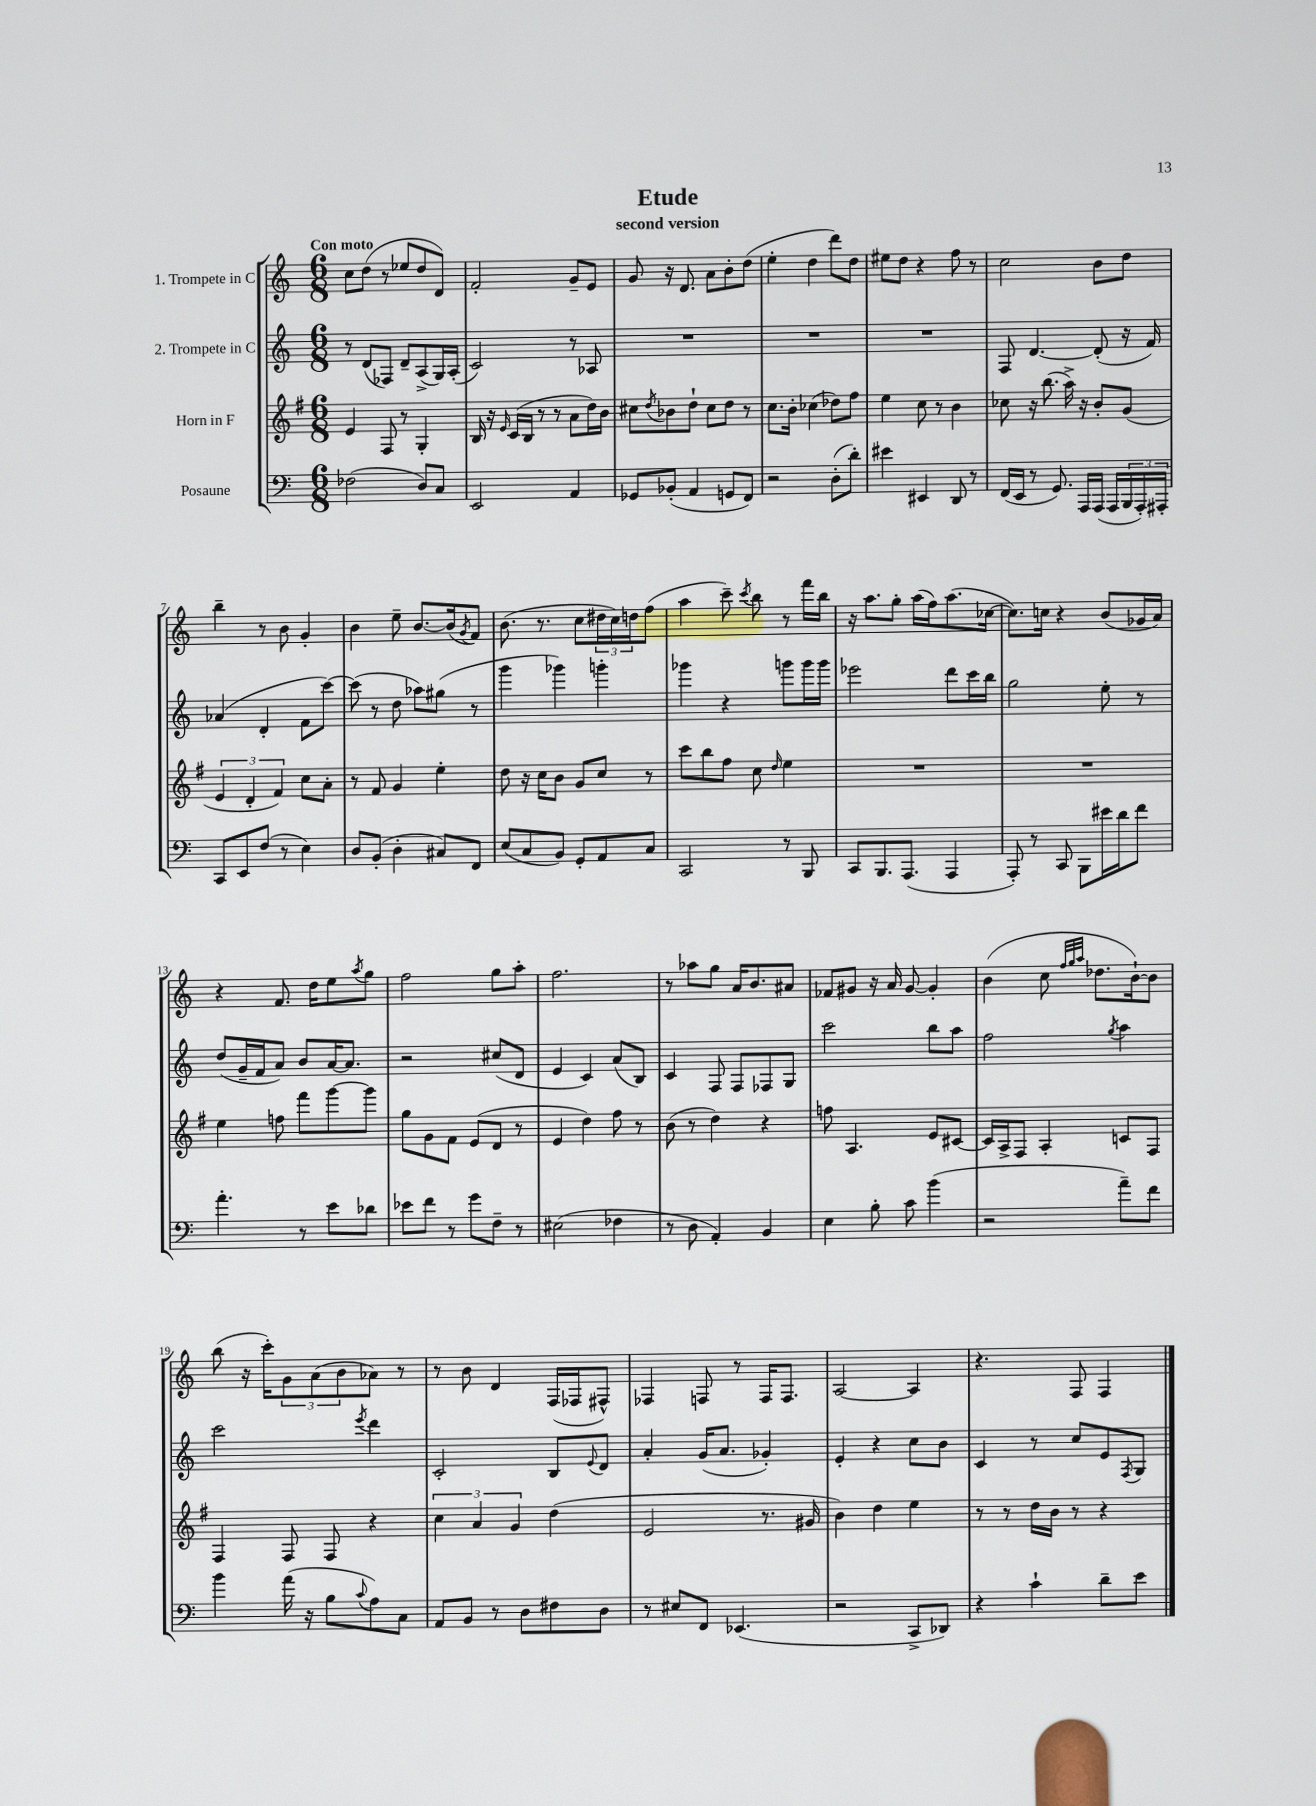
\header { title = "Etude" subtitle = "second version" }
<<
\new StaffGroup <<
\new Staff = "s0" \with { instrumentName = "1. Trompete in C" } {
    \clef treble \key c \major \numericTimeSignature \time 6/8 \tempo "Con moto"
    c''8 d''8( r8 ees''8 d''8 d'8) |
    f'2-. g'8-- e'8 |
    g'8 r16 d'8. a'8 b'8-. d''8( |
    e''4-. d''4 d'''8) d''8 |
    eis''8 d''8 r4 f''8 r8 |
    c''2 b'8 d''8 |
    b''4-- r8 b'8 g'4-. |
    b'4 e''8-- b'8.~ b'16( \acciaccatura { g'8 } f'8) |
    b'8.( r8. c''8 \tuplet 3/2 { dis''16 c''16) d''16 } f''8( |
    a''4 c'''8--) \acciaccatura { c'''8 } b''8 r8 f'''16 b''16 |
    r16 a''8. g''8-. a''16( f''16) a''8.( ces''16~ |
    ces''8.) c''16 r4 b'8( ges'16 a'16) |
    r4 f'8. d''16 e''8 \acciaccatura { a''8 } g''8 |
    f''2 g''8 a''8-. |
    f''2. |
    r8 aes''8 g''8 a'16 b'8. ais'8 |
    fes'8 gis'8 r16 a'16 gis'8~ gis'4-. |
    b'4( c''8 \grace { f''32 g''32 a''32 } des''8. b'16~-!) b'8 |
    b''8( r16 c'''16-.) \tuplet 3/2 { g'8 a'8( b'8 } aes'8) r8 |
    r8 b'8 d'4 f16( fes16 fis8-^) |
    fes4 f8 r8 f16 f8. |
    a2~ a4 |
    r4. f8 f4 \bar "|." |
}
\new Staff = "s1" \with { instrumentName = "2. Trompete in C" } {
    \clef treble \key c \major \numericTimeSignature \time 6/8
    r8 d'8( fes8) d'8-- a8->( g16) a16-.( |
    c'2) r8 aes8 |
    R2. |
    R2. |
    R2. |
    f8 d'4.~ d'8-.( r16 f'16) |
    aes'4( d'4-. f'8 c'''8~) |
    c'''8( r8 d''8 aes''8) gis''8( r8 |
    g'''4 ges'''4) g'''4-. |
    ges'''4 r4 g'''8 g'''16 g'''16 |
    ees'''2 d'''8 c'''16 b''16 |
    g''2 e''8-. r8 |
    d''8( g'16-- f'16 a'8) b'8 a'16~ a'8. |
    r2 cis''8( d'8 |
    e'4 c'4) a'8( b8) |
    c'4 f8 f8 fes8 g8 |
    c'''2 b''8 a''8 |
    f''2 \acciaccatura { g''8 } a''4 |
    c'''2 \acciaccatura { e'''8 } d'''4 |
    c'2-. b8 \appoggiatura { e'8 } d'8 |
    a'4-. g'16( a'8. ges'4-.) |
    e'4-. r4 c''8 b'8 |
    c'4 r8 c''8 e'8 \acciaccatura { f8 } g8 \bar "|." |
}
\new Staff = "s2" \with { instrumentName = "Horn in F" } {
    \clef treble \key g \major \numericTimeSignature \time 6/8
    e'4 fis8 r8 g4-. |
    b16 r16 \grace { e'16 } c'16( b16 r8 r8 a'8 d''16) b'16 |
    cis''8 \acciaccatura { d''8 } bes'8 d''8-! cis''8 d''8 r8 |
    c''8. b'16-. ces''4( des''8) fis''8 |
    e''4 c''8 r8 b'4 |
    ces''8 r16 b''8.( a''16->) r16 b'8-. g'8( |
    \tuplet 3/2 { e'4 d'4-. fis'4) } c''8 a'8-. |
    r8 fis'8 g'4 e''4-. |
    d''8 r16 c''16 b'8 g'8 c''8 r8 |
    c'''8 b''8 fis''8 c''8 \grace { d''16 } e''4 |
    R2. |
    R2. |
    e''4 f''8 fis'''8 g'''8~ g'''8 |
    g''8 g'8 fis'8 e'8( d'8 r8 |
    e'4 d''4) fis''8 r8 |
    b'8( r8 d''4) r4 |
    f''8 a4. e'8 cis'8~ |
    cis'16 a16-> fis8 a4-. c'8 fis8 |
    fis4 fis8 fis8 r4 |
    \tuplet 3/2 { c''4 a'4 g'4 } d''4( |
    e'2 r8. gis'16 |
    b'4) d''4 e''4 |
    r8 r8 d''16 b'16 r8 r4 \bar "|." |
}
\new Staff = "s3" \with { instrumentName = "Posaune" } {
    \clef bass \key c \major \numericTimeSignature \time 6/8
    fes2( d8) c8 |
    e,2 a,4 |
    ges,8 bes,8-.( a,4 g,8 f,8) |
    r2 d8-.( d'8-.) |
    eis'4 eis,4 d,8 r8 |
    f,16( e,16 r8 g,8.) a,,16 a,,16( a,,16 \tuplet 3/2 { b,,16 a,,16-.) ais,,16-. } |
    c,8 e,8 f8( r8 e4) |
    d8 b,8-.( d4-. cis8) f,8 |
    e8( c8 b,8) g,8-. a,8 c8 |
    c,2 r8 b,,8 |
    c,8 b,,8. a,,8.( a,,4 |
    a,,8-.) r8 c,8 b,,8 eis'16 d'16 f'8 |
    a'4.-. r8 e'8 des'8 |
    ees'8 f'8 r8 g'8 f8-- r8 |
    eis2( fes4 |
    r8 d8 a,4-.) b,4 |
    e4 b8-. c'8 b'4( |
    r2 a'8--) f'8 |
    b'4 a'16( r16 b8 \appoggiatura { c'8 } a8) c8 |
    a,8 b,8 r8 d8 fis8 d8 |
    r8 eis8 f,8 ees,4.( |
    r2 c,8-> des,8) |
    r4 c'4-! d'8-- e'8 \bar "|." |
}
>>
>>
